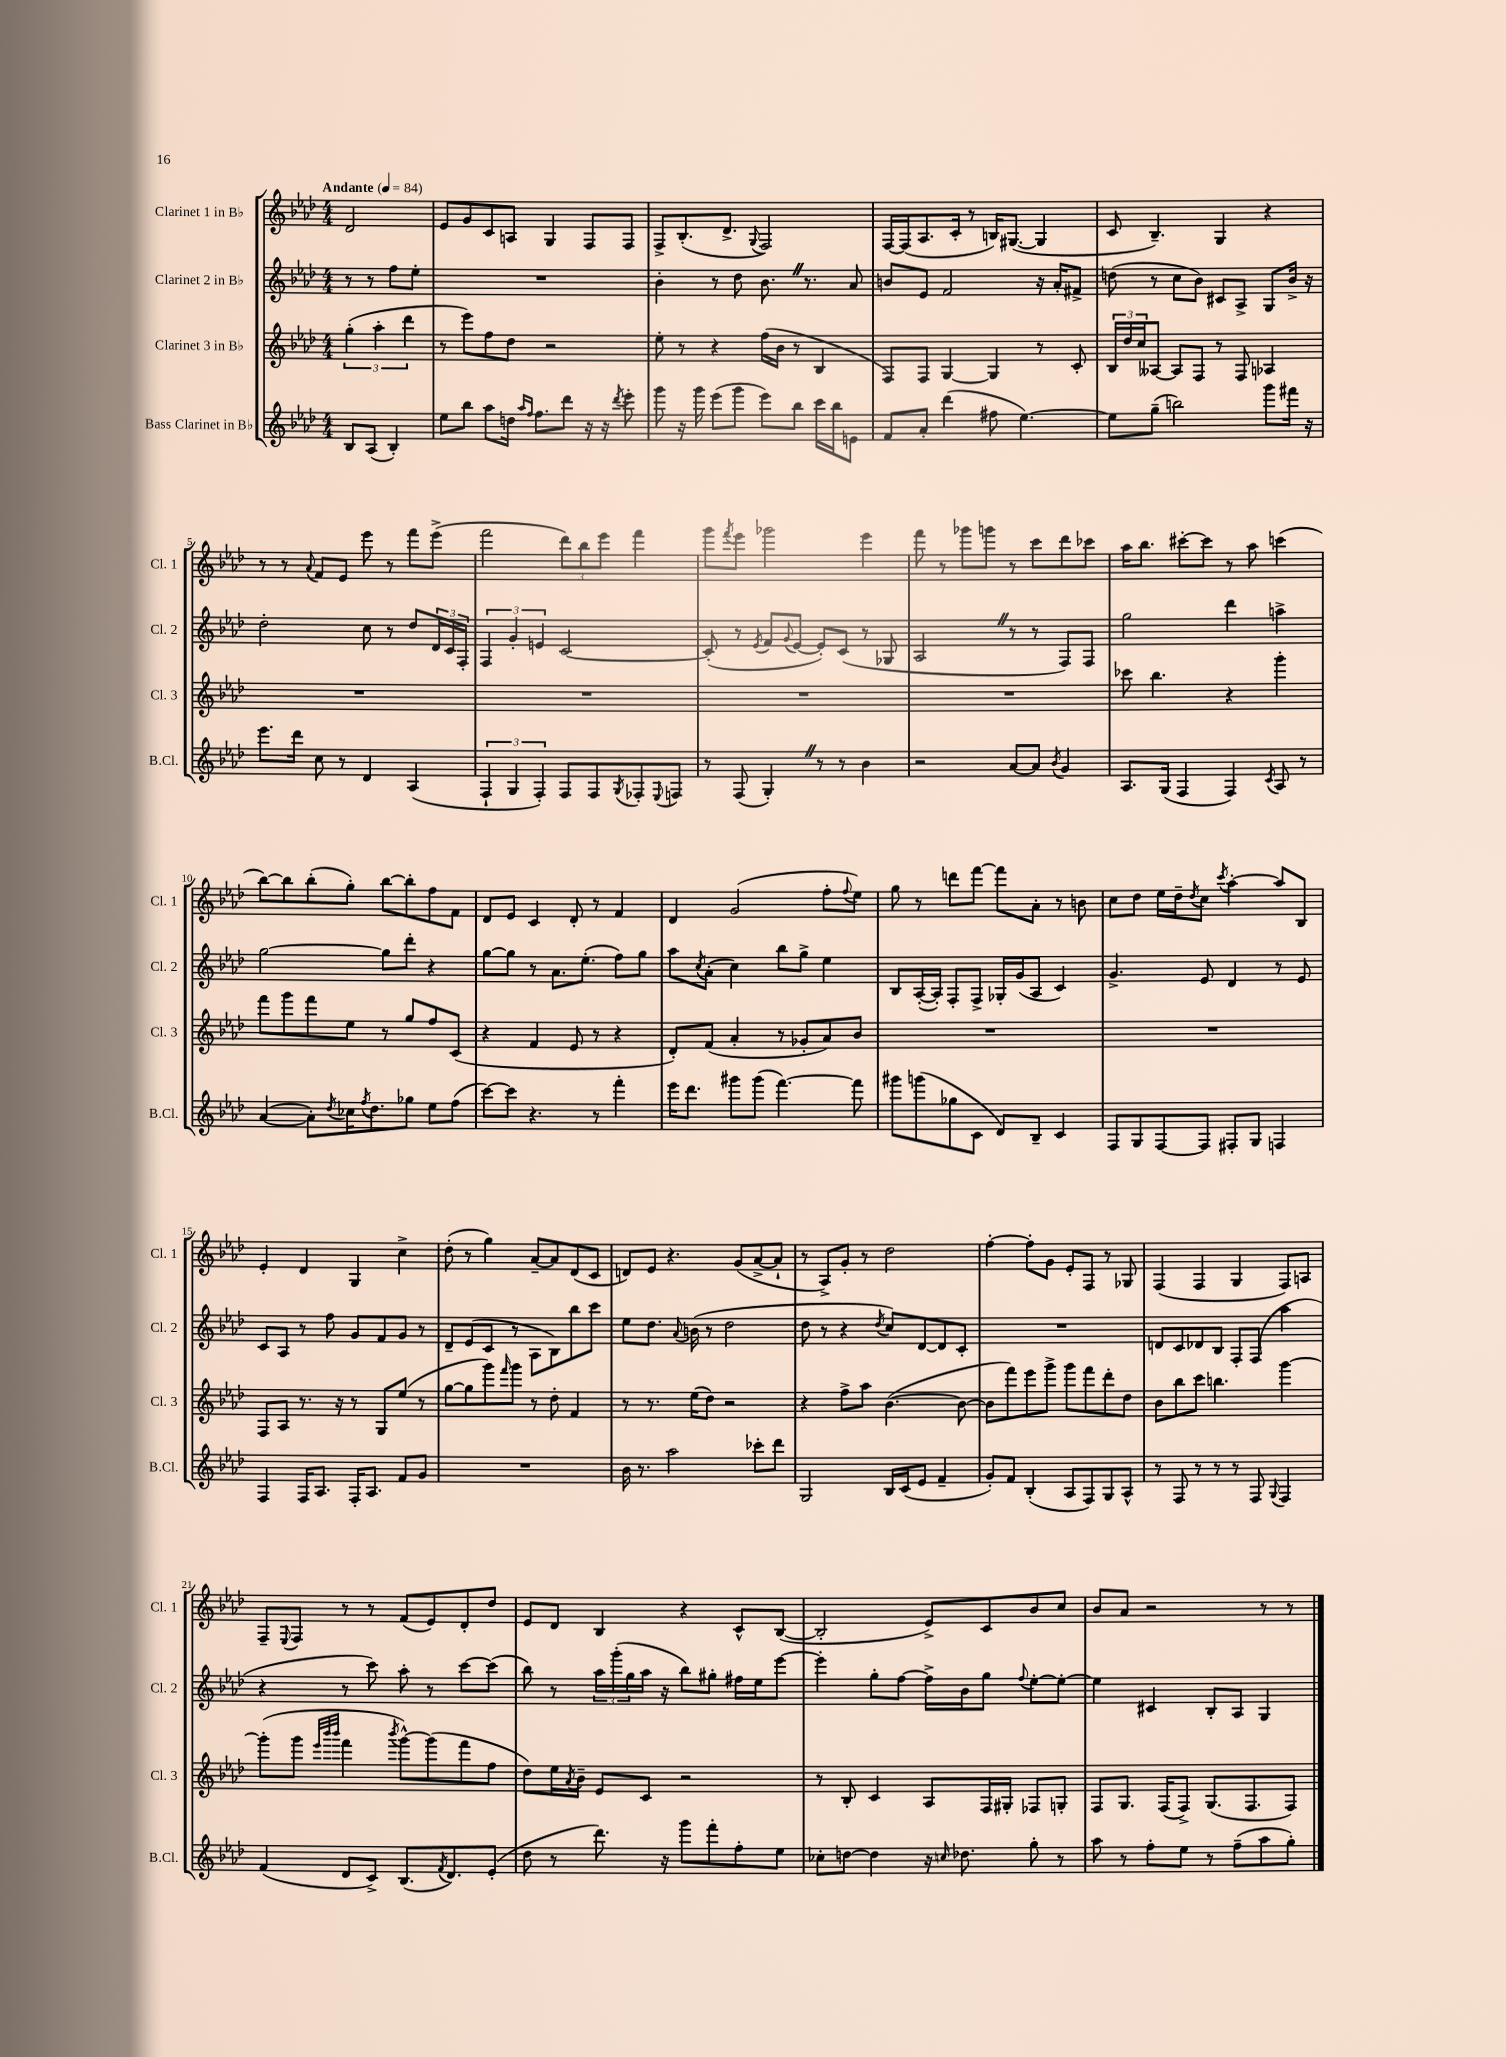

**kern	**kern	**kern	**kern
*part4	*part3	*part2	*part1
*staff4	*staff3	*staff2	*staff1
*I"Bass Clarinet in B♭	*I"Clarinet 3 in B♭	*I"Clarinet 2 in B♭	*I"Clarinet 1 in B♭
*I'B.Cl.	*I'Cl. 3	*I'Cl. 2	*I'Cl. 1
*clefG2	*clefG2	*clefG2	*clefG2
*k[b-e-a-d-]	*k[b-e-a-d-]	*k[b-e-a-d-]	*k[b-e-a-d-]
*M4/4	*M4/4	*M4/4	*M4/4
*MM84	*MM84	*MM84	*MM84
=	=	=	=
!	!	!	!LO:TX:a:B:t=Andante
8B-/L	(6gg'\	8r	2d-/
(8A-/J	.	8r	.
.	6aa-'\	.	.
4B-'/)	.	8ff\L	.
.	6ddd-\	.	.
.	.	8ee-'\J	.
=1	=1	=1	=1
8ee-\L	8r	1r	8e-/L
8bb-\J	8eee-\L)	.	8g/
8aa-\L	8ff\	.	8c/
16ddn\Jk	8dd-\J	.	8An/J
16qqaa-/LL	.	.	.
16qqff/JJ	.	.	.
8.ff\L	.	.	.
.	2r	.	4G/
8ddd-\J	.	.	.
16r	.	.	8F/L
16r	.	.	.
8qddd-/	.	.	.
8eee-'\	.	.	8F/J
=2	=2	=2	=2
8ggg\	8ee-'\	4b-'\	8F^/L
16r	8r	.	(8.B-'/
16ggg\	.	.	.
(8eee-\L	4r	8r	.
.	.	.	8.d-^/J
8ggg\J	.	8dd-\	.
.	.	.	8qqG/
8eee-\L)	(16ff\LL	8.b-Z\	2F/)
.	16b-\JJ	.	.
8bb-\J	8r	.	.
.	.	8.r	.
16ccc\LL	4B-/	.	.
16bb-\J	.	.	.
8en\J	.	8a-/	.
=3	=3	=3	=3
8f/L	8F/L)	8bn/L	[16F/LL
.	.	.	(16F/J]
8a-'/J	8F/J	8e-/J	8.A-/
(4ddd-\	[4G/	2f/	.
.	.	.	16c'/Jk
.	.	.	8r
8ff#X\	4G/]	.	16Bn/KL)
.	.	.	([8.G#X/J
[4.ee-\)	.	.	.
.	8r	16r	4G#/]
.	.	16a-'/KL	.
.	8c'/	8f#X^/J	.
=4	=4	=4	=4
8ee-\L]	24B-/LL	(8ddn\	8c/
.	24dd-/	.	.
.	24cc/J	.	.
(8gg~\J	[8A--X/J	8r	4.B-~/)
2bbn\)	8A--/L]	8cc\L	.
.	8F/J	8b-\J)	.
.	8r	8c#X/L	4G/
.	8F/	8A-^/J	.
8ggg\L	4A-X/	8G/L	4r
16fff#X\Jk	.	16b-^/Jk	.
16r	.	16r	.
!!LO:LB:g=z
=5	=5	=5	=5
8.eee-\L	1r	2dd-'\	8r
.	.	.	8r
16ddd-\Jk	.	.	.
.	.	.	8qqa-/
8cc\	.	.	8f/L
8r	.	.	8e-/J
4d-/	.	8cc\	8eee-\
.	.	8r	8r
(4A-/	.	8dd-/L	8fff\L
.	.	24d-/L	(8eee-^\J
.	.	24c/	.
.	.	24F'/JJ	.
=6	=6	=6	=6
6F`/	1r	6F/	2fff\
6G/	.	6g'/	.
6F'/)	.	6en/	.
8F/L	.	[2c/	12ddd-\L)
.	.	.	12bb-\
8F/	.	.	.
.	.	.	12eee-\J
8qG/	.	.	.
8F-X'/	.	.	4fff\
8qqE-/	.	.	.
8Fn/J	.	.	.
=7	=7	=7	=7
8r	1r	(8c'/]	8ggg\L
.	.	.	8qfff/
(8F/	.	8r	8eee-\J
.	.	8qe-/	.
4G'Z/)	.	8f/L	2ggg-X\
.	.	8qqg/	.
.	.	[8e-/J	.
8r	.	8e-'/L])	.
8r	.	(8c/J	.
4b-\	.	8r	4eee-\
.	.	8G-X/	.
=8	=8	=8	=8
2r	1r	2A-Z/	8fff\
.	.	.	8r
.	.	.	8ggg-X\L
.	.	.	8gggn\J
[8a-/L	.	8r	8r
8a-/J]	.	8r	8ccc\L
8qb-/	.	.	.
4g/	.	8F/L)	8ddd-\
.	.	8F/J	8ccc-X\J
=9	=9	=9	=9
8.A-/L	8ccc-X\	2gg\	16aa-\KL
.	.	.	8.bb-\J
.	4.bb-\	.	.
(16G/Jk	.	.	.
4F/	.	.	[8ccc#X'\L
.	.	.	8ccc#\J]
4F/)	4r	4ddd-\	8r
.	.	.	8aa-\
8qc/	.	.	.
8A-/	4ggg'\	4aan^\	(4cccn\
8r	.	.	.
!!LO:LB:g=z
=10	=10	=10	=10
([4a-/	8fff\L	[2gg\	[8bb-\L)
.	8ggg\	.	8bb-\]
8a-'\L])	8fff\	.	(8bb-'\
8qdd-/	.	.	.
16cc-X\K	8ee-\J	.	8gg'\J)
8qff/	.	.	.
8.dd-\	.	.	.
.	8r	8gg\L]	[8bb-\L
8gg-X\J	8gg/L	8ddd-'\J	8bb-'\]
8ee-\L	8ff/	4r	8ff\
(8ff\J	(8c/J	.	8f\J
=11	=11	=11	=11
[8ccc\L)	4r	[8gg\L	8d-/L
8ccc\J]	.	8gg\J]	8e-/J
4.r	4f/	8r	4c/
.	.	8.a-\L	.
.	8e-/	.	8d-'/
.	.	(8.ee-'\J	.
8r	8r	.	8r
4fff'\	4r	8ff\L)	4f/
.	.	8gg\J	.
=12	=12	=12	=12
16eee-\KL	8d-'/L)	8aa-\L	4d-/
8.ddd-\J	.	.	.
.	.	8qcc/	.
.	(8f/J	(8a-'\J	.
8ggg#X\L	4a-'/	4cc\)	(2g/
(8ggg#\J	.	.	.
[4.fff\)	8r	8bb-\L	.
.	8g-X'/L	8gg^\J	.
.	8a-/)	4ee-\	8ff'\L
.	.	.	8qqff/
8fff\]	8b-/J	.	8ee-\J)
=13	=13	=13	=13
8ggg#X\L	1r	8B-/L	8gg\
(8gggn\	.	([16A-'/L	8r
.	.	16A-'/JJ])	.
8gg-X\	.	8F'/L	8dddn\L
8c\J	.	8F^/J	[8fff\J
8d-/L)	.	16G-X'/LL	8fff\L]
.	.	(16g/J	.
8B-~/J	.	8A-/J	8a-'\J
4c/	.	4c/)	8r
.	.	.	8bn\
=14	=14	=14	=14
8F/L	1r	4.g^/	8cc\L
8G/	.	.	8dd-\J
[8F/	.	.	16ee-\LL
.	.	.	16dd-~\J
.	.	.	8qdd-/
8F/J]	.	8e-/	8cc\J
.	.	.	8qccc/
8F#X'/L	.	4d-/	[4aa-'\
8G/J	.	.	.
4Fn/	.	8r	8aa-/L]
.	.	8e-/	8B-/J
!!LO:LB:g=z
=15	=15	=15	=15
4F/	8F/L	8c/L	4e-'/
.	8A-/J	8A-/J	.
16F/KL	8.r	8r	4d-/
8.A-/J	.	.	.
.	.	8ff\	.
.	16r	.	.
16F'/KL	8r	8g/L	4G/
8.A-/J	.	.	.
.	8G/L	8f/	.
8f/L	(8ee-/J	8g/J	4cc^\
8g/J	8r	8r	.
=16	=16	=16	=16
1r	[8gg\L	8d-~/L	(8dd-'\
.	8gg\]	(8e-/	8r
.	8ggg\)	8c/J	4gg\)
.	16qqfff/	.	.
.	8ggg\J	8r	.
.	8r	8A-\L	[8a-~/L
.	8dd-'\	8B-\)	8a-/]
.	4f/	8bb-\	(8d-/
.	.	8ccc\J	8c/J
=17	=17	=17	=17
16b-\	8r	8ee-\L	8dn/L)
8.r	.	.	.
.	8.r	8.dd-\J	8e-/J
2aa-\	.	.	4.r
.	.	8qqa-/	.
.	(16ee-\KL	(16bn\	.
.	8dd-\J)	8r	.
.	2r	2dd-\	.
.	.	.	(8g/L
8ccc-X'\L	.	.	[8a-^/
8ddd-\J	.	.	8a-`/J]
=18	=18	=18	=18
2G/	4r	8dd-\	8r
.	.	8r	8A-^/L)
.	8ff^\L	4r	8g'/J
.	8aa-\J	.	8r
.	.	8qdd-/	.
16B-/LL	([4.b-\	8cc/L)	2dd-\
(16c/J	.	.	.
8e-/J	.	[8d-/	.
4f~/	.	8d-/]	.
.	8b-\_	8c'/J	.
=19	=19	=19	=19
8g'/L)	8b-\L]	1r	[4ff'\
8f/J	8fff\)	.	.
(4B-'/	8eee-\	.	8ff'\L]
.	8ggg^\J	.	8g\J
8A-/L	8ggg\L	.	8e-'/L
8F/)	8fff\	.	8F/J
8G/	8ddd-'\	.	8r
8A-^^/J	8dd-\J	.	8G-X/
=20	=20	=20	=20
8r	8b-\L	8dn/L	(4F/
8F/	8bb-\	8c/	.
8r	8ccc\J	8d-X/	4F/
8r	4.bbn\	8B-/J	.
8r	.	8F'/L	4G/
8F/	.	(8F/J	.
8qqG/	.	.	.
4F/	[4ggg\	4aa-\	8F/L)
.	.	.	8An/J
!!LO:LB:g=z
=21	=21	=21	=21
(4f/	(8ggg'\L]	4r	8F~/L
.	.	.	8qqE-/
.	8ggg\J	.	8F/J
.	32qqeee-/LLL	.	.
.	32qqbbb-/	.	.
.	32qqbbb-/JJJ	.	.
8d-/L	4fff\	8r	8r
8c^/J)	.	8ccc\)	8r
.	8qbbb-/	.	.
(8.B-/L	[8ggg^^\L)	8aa-'\	(8f/L
.	(8ggg\]	8r	8e-/)
8qf/	.	.	.
8.d-/)	.	.	.
.	8fff\	[8ccc\L	8d-'/
(8e-'/J	8ff\J	(8ccc\J]	8dd-/J
=22	=22	=22	=22
8dd-\	8dd-\L)	8bb-\)	8e-/L
8r	16ee-\L	8r	8d-/J
.	8qa-/	.	.
.	16b-~\JJ	.	.
8.ddd-\)	8e-/L	24aa-\LL	4B-/
.	.	(24ggg'\	.
.	.	24gg\	.
.	8c/J	16aa-\JJ	.
16r	.	16r	.
8ggg\L	2r	8bb-\L)	4r
8fff'\	.	8gg#X'\J	.
8ff'\	.	16ff#X\LL	8c^^/L
.	.	16ee-\J	.
8ee-\J	.	[8eee-\J	([8B-/J
=23	=23	=23	=23
8cc-X'\L	8r	4eee-'\]	2B-'/]
[8ddn\J	8B-'/	.	.
4dd\]	4c/	8gg'\L	.
.	.	[8ff\J	.
16r	8A-/L	16ff^\LL]	8e-^/L)
16qqccn/	.	.	.
8.dd-X\	.	16b-\J	.
.	16F/L	8gg\J	8c/
.	16G#X'/JJ	.	.
.	.	8qqff/	.
8gg'\	8F-X/L	[8ee-'\L	8b-/
8r	8Gn'/J	8ee-'\J_	8cc/J
=24	=24	=24	=24
8aa-\	8F/L	4ee-\]	8b-/L
8r	8.G/J	.	8a-/J
8ff'\L	.	4c#X/	2r
.	(16F/KL	.	.
8ee-\J	8F^/J)	.	.
8r	(8.G/L	8B-'/L	.
(8ff~\L	.	8A-/J	.
.	8.F/	.	.
8aa-\	.	4G/	8r
8gg'\J)	8F/J)	.	8r
==	==	==	==
*-	*-	*-	*-
